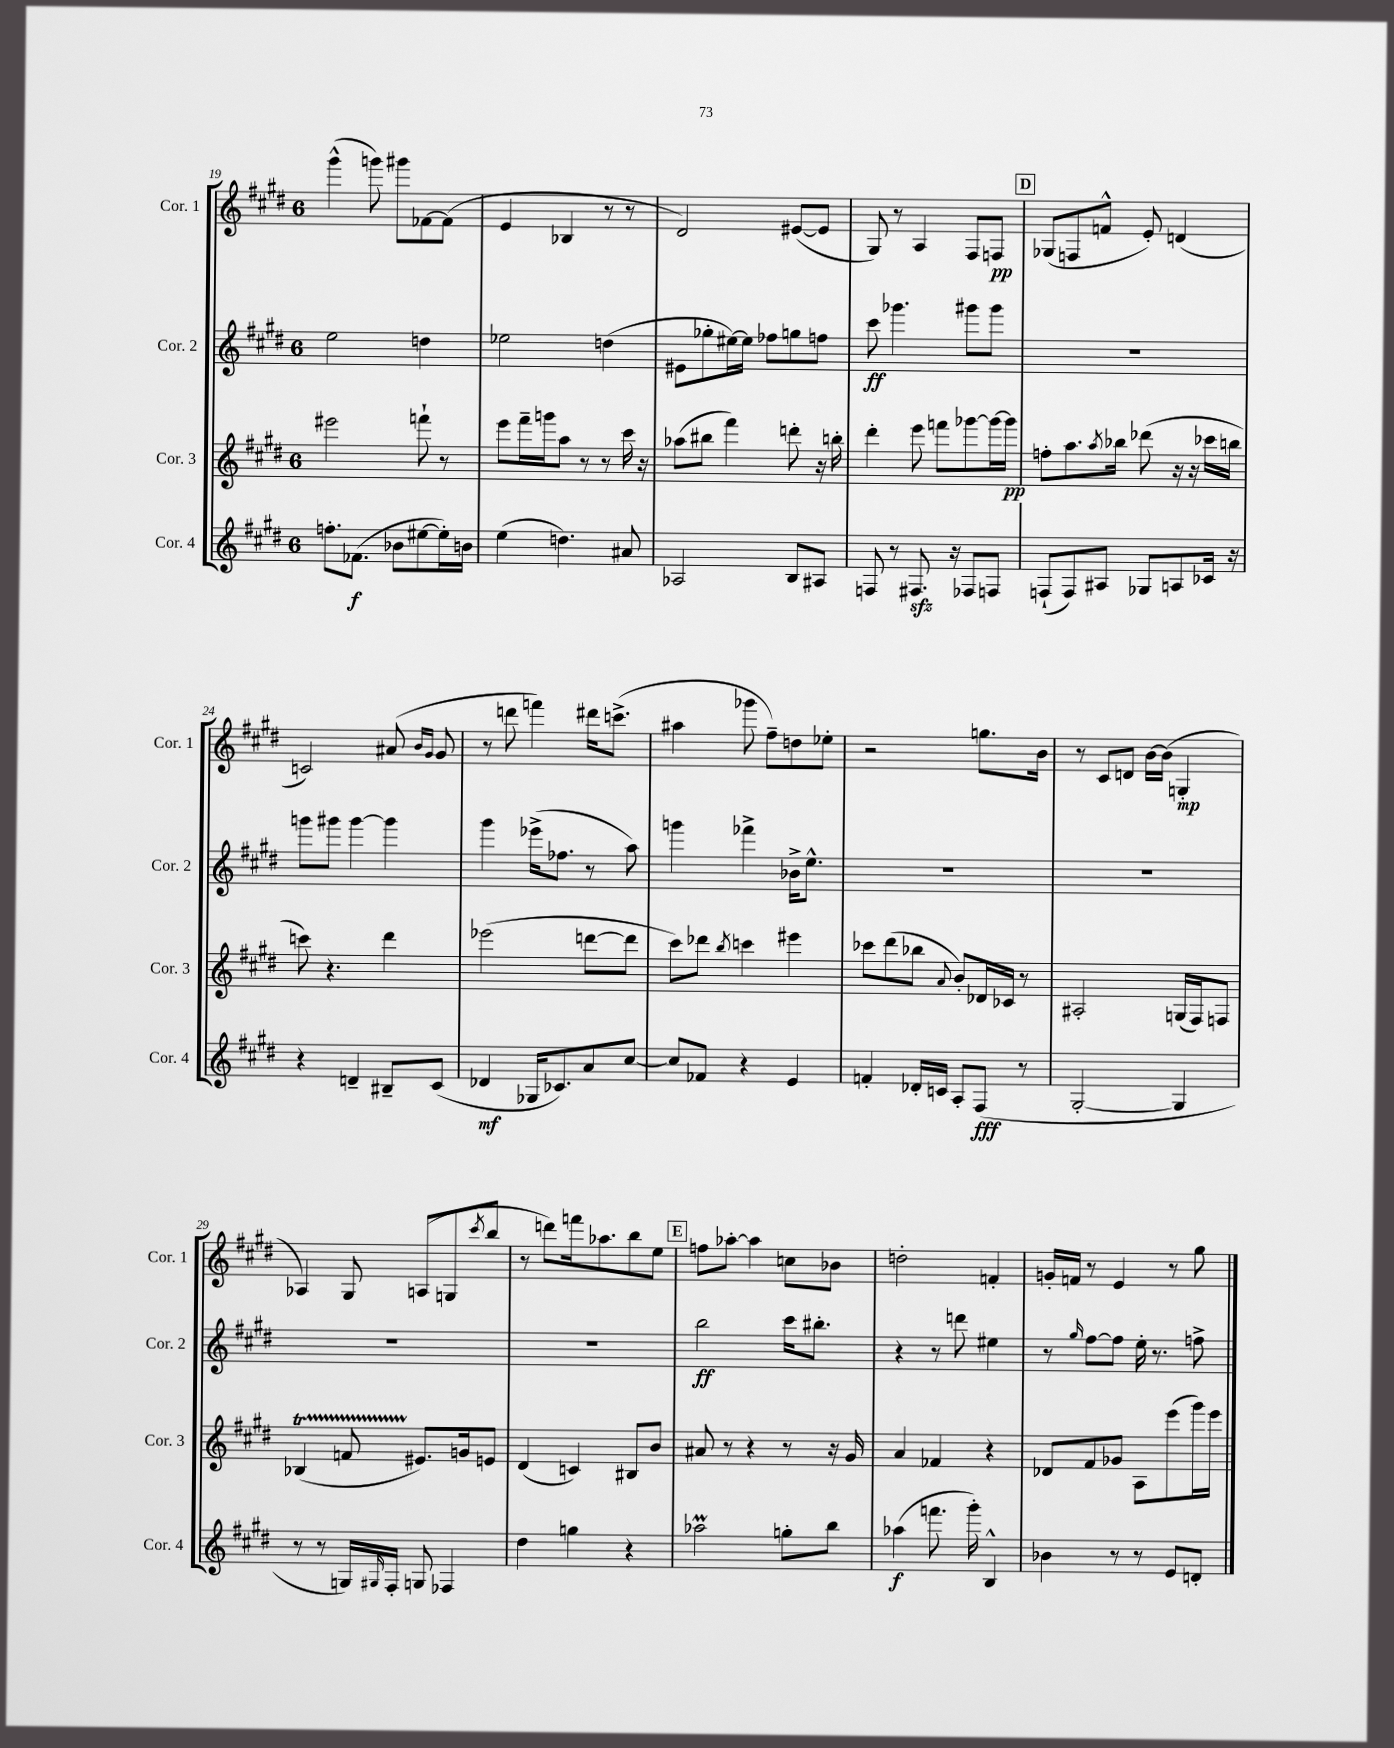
<<
\new StaffGroup <<
\new Staff = "s0" \with { instrumentName = "Cor. 1" shortInstrumentName = "Cor. 1" } {
    \clef treble \key e \major \once \override Staff.TimeSignature.style = #'single-digit \time 6/8
    gis'''4-^( g'''8) gis'''8 fes'8~ fes'8( |
    e'4 bes4 r8 r8 |
    dis'2) eis'8~( eis'8 |
    gis8) r8 a4 fis8 f8\pp |
    \mark \markup { \box "D" } ges8( f8 f'8-^ e'8-.) d'4( |
    c'2) ais'8( \grace { b'16 gis'16 } gis'8 |
    r8 d'''8 f'''4) dis'''16 c'''8.->( |
    ais''4 ges'''8 fis''8--) d''8 ees''8-. |
    r2 g''8. b'16 |
    r8 cis'8 d'8 b'16~ b'16( g4-.\mp |
    aes4) gis8 a8( g8 \acciaccatura { cis'''8 } b''8 |
    r8 d'''8) f'''16 aes''8. b''8 e''8 |
    \mark \markup { \box "E" } f''8 aes''8~-. aes''4 c''8 bes'8 |
    d''2-. f'4-. |
    g'16-. f'16 r8 e'4 r8 gis''8 \bar "|." |
}
\new Staff = "s1" \with { instrumentName = "Cor. 2" shortInstrumentName = "Cor. 2" } {
    \clef treble \key e \major \once \override Staff.TimeSignature.style = #'single-digit \time 6/8
    e''2 d''4 |
    ees''2 d''4( |
    eis'8 ges''8-. eis''16~) eis''16 fes''8 g''8 f''8 |
    cis'''8\ff ges'''4. gis'''8 gis'''8 |
    \mark \markup { \box "D" } R2. |
    g'''8 gis'''8 gis'''4~ gis'''4 |
    gis'''4 ees'''16->( fes''8. r8 a''8) |
    g'''4 fes'''4-> bes'16-> e''8.-^ |
    R2. |
    R2. |
    R2. |
    R2. |
    \mark \markup { \box "E" } b''2\ff cis'''16 bis''8.-. |
    r4 r8 d'''8 eis''4 |
    r8 \grace { gis''16 } fis''8~ fis''8 e''16-. r8. f''8-> \bar "|." |
}
\new Staff = "s2" \with { instrumentName = "Cor. 3" shortInstrumentName = "Cor. 3" } {
    \clef treble \key e \major \once \override Staff.TimeSignature.style = #'single-digit \time 6/8
    eis'''2 f'''8-! r8 |
    e'''8 fis'''16-- g'''16 a''8 r8 r8 cis'''16 r16 |
    aes''8( bis''8 fis'''4) d'''8-. r16 b''16-. |
    dis'''4-. e'''8 f'''8 ges'''8~ ges'''16~ ges'''16\pp |
    \mark \markup { \box "D" } f''8-. a''8. \acciaccatura { a''8 } bes''16 des'''8( r16 r16 ces'''16 b''16 |
    c'''8) r4. dis'''4 |
    ees'''2( d'''8~ d'''8 |
    cis'''8) des'''8 \acciaccatura { b''8 } c'''4 eis'''4 |
    ces'''8 dis'''8( bes''8 \appoggiatura { a'8 } b'8-.) des'16 ces'16 r8 |
    ais2-. g16( fis16) f8 |
    bes4\startTrillSpan( f'8 eis'8.\stopTrillSpan) g'16 e'8 |
    dis'4( c'4) bis8 b'8 |
    \mark \markup { \box "E" } ais'8 r8 r4 r8 r16 gis'16 |
    a'4 fes'4 r4 |
    des'8 fis'8 ges'8 a8 e'''8( gis'''16) e'''16 \bar "|." |
}
\new Staff = "s3" \with { instrumentName = "Cor. 4" shortInstrumentName = "Cor. 4" } {
    \clef treble \key e \major \once \override Staff.TimeSignature.style = #'single-digit \time 6/8
    f''8.-. fes'8.\f( bes'8 eis''8~ eis''16-.) b'16 |
    e''4( d''4.) ais'8 |
    aes2 b8 ais8 |
    f8 r8 fis8.\sfz r16 fes8 f8 |
    \mark \markup { \box "D" } f8-!( f8) ais8 ges8 a8 ces'16 r16 |
    r4 d'4-- bis8-- cis'8( |
    des'4\mf ges16 ces'8.) a'8 cis''8~ |
    cis''8 fes'8 r4 e'4 |
    f'4-. des'16-. c'16 a8-. fis8\fff( r8 |
    gis2~-. gis4 |
    r8 r8 g16) \grace { gis16 } fis16-. g8 fes4 |
    dis''4 g''4 r4 |
    \mark \markup { \box "E" } aes''2\prall g''8-. b''8 |
    aes''4\f( f'''8. gis'''16-.) b4-^ |
    bes'4 r8 r8 e'8 d'8-. \bar "|." |
}
>>
>>
\layout { \context { \Score currentBarNumber = #19 } }
